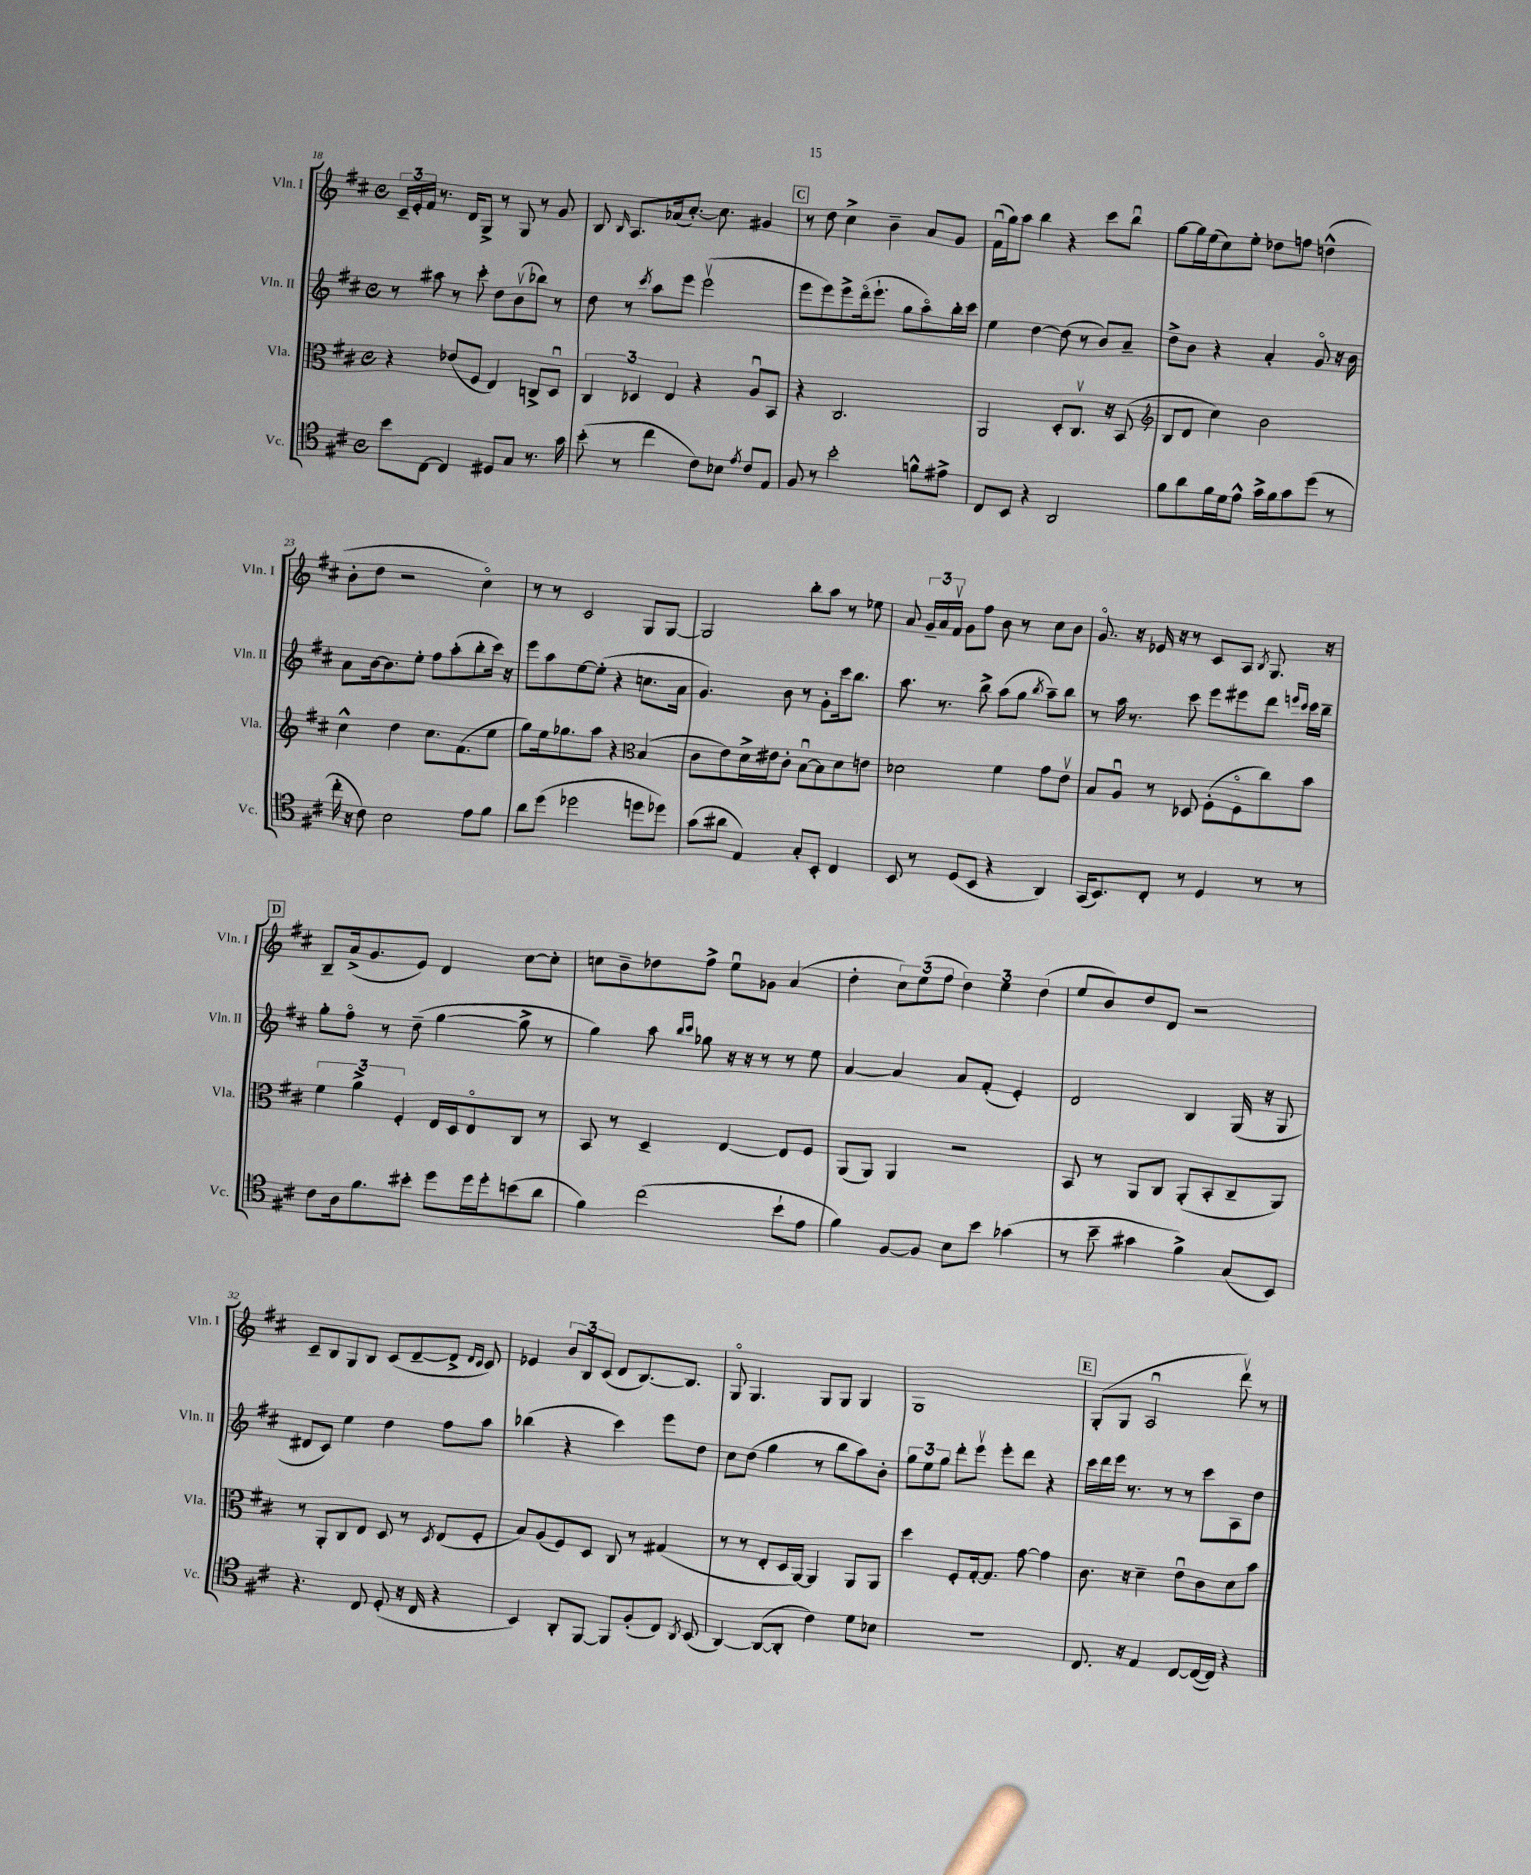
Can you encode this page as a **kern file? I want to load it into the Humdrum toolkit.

**kern	**kern	**kern	**kern
*staff4	*staff3	*staff2	*staff1
*clefC4	*clefC3	*clefG2	*clefG2
*k[f#c#]	*k[f#c#]	*k[f#c#]	*k[f#c#]
*M4/4	*M4/4	*M4/4	*M4/4
*met(c)	*met(c)	*met(c)	*met(c)
8b	4r	8r	24c#~
.	.	.	24e'
.	.	.	24f#
[8C#	.	8aa#	8.r
4C#]	(8e-	8r	.
.	.	.	16d
.	8F#	8ccc#'	8G^
8D#	4E)	8dd	8r
8G	.	(8bv	8G
8.r	8C^	8bb-)	8r
.	8Du	8r	8g
16g	.	.	.
=	=	=	=
(8b'	6C#	8dd	8B
.	.	.	16qqB
8r	.	8r	8.A
.	6D-	.	.
.	.	8qccc#	.
4cc#	.	8aa	.
.	.	.	(16a-
.	6E	.	.
.	.	8eee	[8.cc#')
8c#)	4r	(2eeev	.
.	.	.	8.cc#]
8B-	.	.	.
8qe	.	.	.
8c#	8Au	.	4g#
8E	8BB	.	.
=	=	=	=
8F#	4r	8eee	8r
8r	.	8eee)	8dd
2b'	2.C#	8eee^	4cc#^
.	.	(16dddo	.
.	.	8.eee`	.
.	.	.	4b~
.	.	8gg	.
8f^^	.	8aao)	8a
8e#^	.	16bb'	8g
.	.	16ccc#	.
=	=	=	=
8C#	2AA	4ee	(16f#u
.	.	.	16gg)
8BB	.	.	8aa
4r	.	[4dd	4bb
2AA	8D'	(8dd]	4r
.	8.C#v	8r	.
.	.	8b)	8ccc#
.	16r	.	.
.	(8BB	8a~	8bbu
=	=	=	=
*	*clefG2	*	*
8f#	8B	8dd^	[8gg
8a	8d	8b	16gg]
.	.	.	(16ee
16f#	4cc#)	4r	8cc#)
16d	.	.	.
8e^^	.	.	8ee'
16g^	2b	4a'	8dd-
16f#	.	.	.
8g	.	.	8ff
(8dd	.	8go	(4dd^^
8r	.	16r	.
.	.	16b	.
=	=	=	=
16cc#'	4cc#^^	8a	8b'
16r	.	.	.
8c#)	.	[16b	8dd
.	.	8.b]	.
2B	4dd	.	2r
.	.	8ee'	.
.	8.cc#	8ff#	.
.	.	(8aa'	.
.	(8.f#	.	.
8e	.	8bb'	4cc#o)
8f#	8ee	16ccc#)	.
.	.	16r	.
=	=	=	=
8a	8gg)	8eee	8r
(8dd	16ee	8aa	8r
.	8.gg-	.	.
2dd-	.	[8ee	2c#
.	8aa	(8ee']	.
.	4r	4r	.
*	*clefC3	*	*
8dd	(4B	8.cc	8G
8dd-)	.	.	[8G
.	.	16a	.
=	=	=	=
(8g	8c#	4.g)	2G]
8a#	8e)	.	.
4E)	16d^	.	.
.	16e#	.	.
.	8c#'	8b	.
8G'	[8Bu	8r	8bb'
8BB'	8B]	8g'	8aa
4C#	8d	16ccc#	8r
.	.	8.bb	.
.	8e	.	8ee-
=	=	=	=
8BB	2d-	8.aa	8a
8r	.	.	24g~
.	.	.	24a
.	.	8.r	.
.	.	.	24f#v
(8D	.	.	8g
8BB	.	8bb^	8ff#
4r	4f#	(8aa	8b
.	.	8gg	8r
.	.	8qbb	.
4AA)	8g	8aa~)	8cc#
.	8ev	8bb	8b
=	=	=	=
(16GG	8B	8r	8.go
8.BB)	.	.	.
.	8Au	16aa	.
.	.	8.r	16r
8C#'	8r	.	16e-
.	.	.	16r
8r	8D-	8ccc#	8r
4D	(8F#'	8eee	8c#
.	8F#o	8eee#	8A
.	.	.	8qB
8r	8cc#)	8ddd	8.G
.	.	16qqeee	.
.	.	16qqccc#	.
8r	8b	16ccc#	.
.	.	16bb~	16r
=	=	=	=
8c#	6f#	8gg'	8B~
16A	.	8ff#o	(16a^
.	6a^	.	.
8.f#	.	.	8.g
.	.	8r	.
.	6F#'	.	.
8b#'	.	(8dd~	8e)
8dd	16E	[4gg	4d
.	16D	.	.
16dd	8Eo	.	.
16dd'	.	.	.
(8b	8C#	8gg^]	[8cc#
8a	8r	8r	8cc#']
=	=	=	=
4f#)	8BB	4gg)	8cc
.	8r	.	8b~
(2cc#	4D~	8aa	8dd-
.	.	16qqbb	.
.	.	16qqccc#	.
.	.	8gg-	8ff#^
.	[4E	16r	8eeu
.	.	16r	.
.	.	8r	8g-
8b`	8E]	8r	(4a
8e	8F#	8ee	.
=	=	=	=
4f#)	(8AA	[4a	4dd'
.	8AA)	.	.
[8F#	4AA	4a]	12cc#)
.	.	.	(12ee
8F#]	.	.	.
.	.	.	12ff#
8B	2r	8a	6dd)
8b	.	(8f#'	.
.	.	.	6ee
(4g-	.	4e')	.
.	.	.	(6dd
=	=	=	=
8r	8BB	2d	8ee
8b~	8r	.	8b)
4g#	8AA	.	8dd
.	8C#	.	8d
4f#^)	(8AA'	4B	2r
.	8BB'	.	.
(8G	8C#~	(16G	.
.	.	16r	.
8BB)	8AA)	8G	.
=	=	=	=
4.r	8r	8d#	8c#~
.	8AA'	8c#)	8B
.	8C#	4ee	8G
8C#	8E	.	8B
(8D'	8D	4dd	(8c#
16r	8r	.	[8d~
16C#	.	.	.
.	8qD	.	.
4r	(8E	8ff#	8d^]
.	.	.	16qqd
.	.	.	16qqc#
.	8F#'	8aa	8c#)
=	=	=	=
4BB)	8B)	(4bb-	4e-
.	(8A	.	.
8AA'	8F#)	4r	12b
.	.	.	12B
[8FF#	8D	.	.
.	.	.	(12c#
8FF#]	8C#	4ccc#)	8d
(8F#'	8r	.	[8.B)
8C#)	(4G#	8eee	.
.	.	.	8.B]
8qAA	.	.	.
(8BB	.	8dd	.
=	=	=	=
[4AA)	8r	8cc#	8Go
.	8r	(8dd	4.G
(8AA_	8E'	4gg	.
8AA']	16D	.	.
.	[16AA)	.	.
4c#)	4AA]	8r	8G
.	.	8bb	8G
8d	8AA	8aa)	4G
8B-	8AA	8b'	.
=	=	=	=
1r	4dd	12gg	1G
.	.	12ee	.
.	.	12gg	.
.	8F#'	8ddd'	.
.	[16G'	8eeev	.
.	8.G]	.	.
.	.	8eee'	.
.	[8g	8ddd	.
.	4g]	4r	.
=	=	=	=
8.C#	8.c#	16ccc#	(8G'
.	.	16ddd	.
.	.	16eee	8G
16r	16r	8.r	.
4E	4d~	.	2Au
.	.	8r	.
[8C#	8eu	8r	.
(16C#_	8c#	8ccc#	.
16C#])	.	.	.
4r	8d	8A	8dddv)
.	8b	8dd	8r
==	==	==	==
*-	*-	*-	*-
